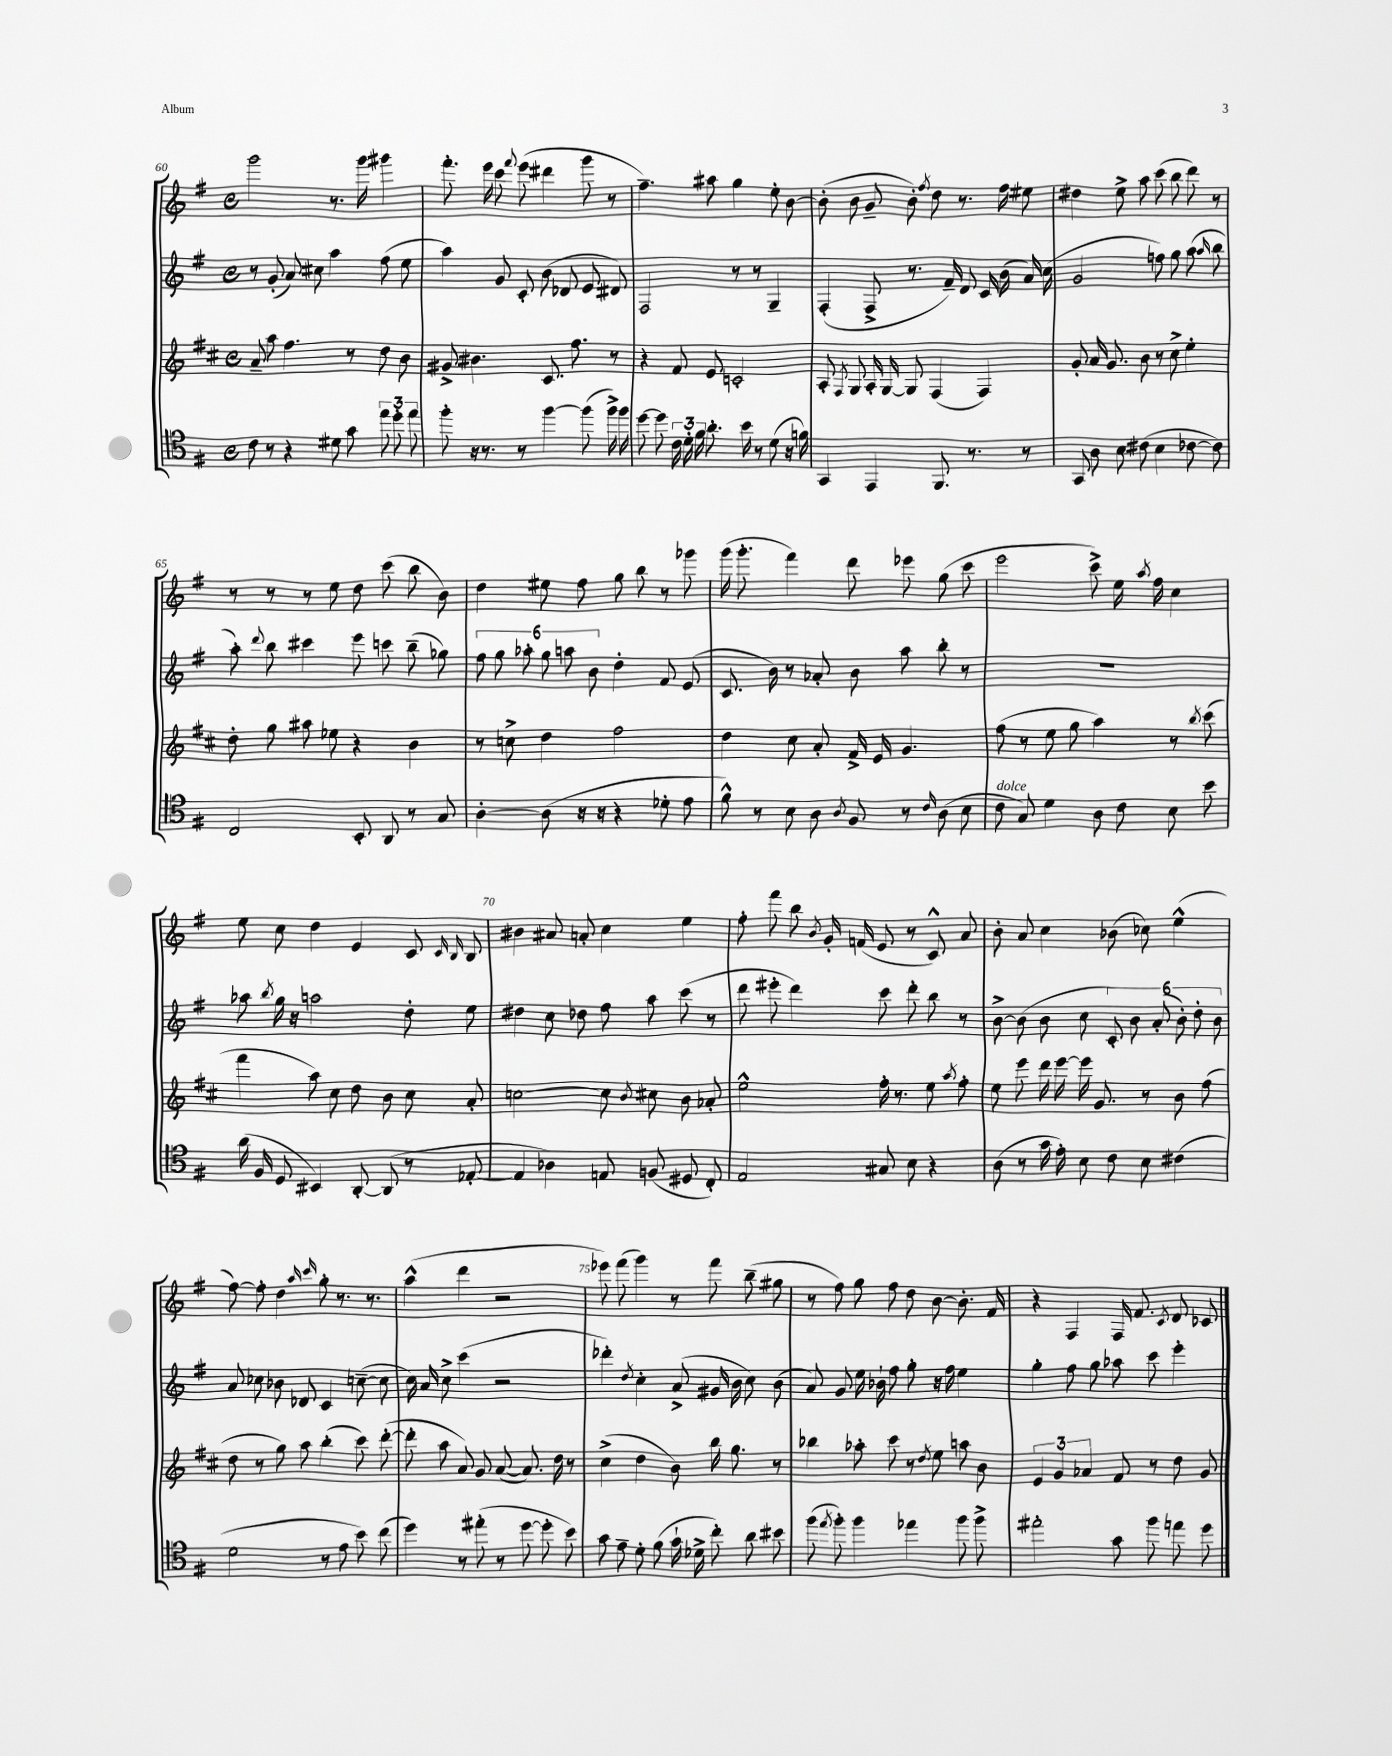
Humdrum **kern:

**kern	**kern	**kern	**kern
*part4	*part3	*part2	*part1
*staff4	*staff3	*staff2	*staff1
*clefC4	*clefG2	*clefG2	*clefG2
*k[f#]	*k[f#c#]	*k[f#]	*k[f#]
*M4/4	*M4/4	*M4/4	*M4/4
*met(c)	*met(c)	*met(c)	*met(c)
=60	=60	=60	=60
8c\	8a~/	8r	2ggg\
8r	8aa\	(8g'/	.
4r	4.ff#\	8a/)	.
.	.	8cc#X\	.
8d#X\	.	4aa\	8.r
8g\	8r	.	.
.	.	.	16ggg\
12ee\	8dd\	(8ff#\	4ggg#X\
12dd'\	.	.	.
.	8b\	8ee\	.
12ee\	.	.	.
=61	=61	=61	=61
8ff#'\	8g#X^/	4aa\)	8.fff#'\
16r	4.b#X\	.	.
8.r	.	.	16eee\
.	.	8g/	8ccc\
.	.	.	8qqfff#/
8r	.	8c'/	(8eee\
[4ff#\	8.c#/	(8b\	4ddd#X\
.	.	8d-X/	.
.	8.ff#\	.	.
(8ff#\]	.	8e/	8ggg\
16ff#^\)	8r	8d#X/)	8r
16ff#\	.	.	.
=62	=62	=62	=62
[8dd\	4r	2F#/	4.ff#~\)
8dd\]	.	.	.
24c\	8f#/	.	.
24d'\	.	.	.
24f#\	.	.	.
8.a'\	8e/	.	8aa#X\
.	2cn'/	8r	4gg\
16b\	.	.	.
8r	.	8r	.
(8d\	.	4G~/	8ee'\
16r	.	.	[8b\
16fn\)	.	.	.
=63	=63	=63	=63
4GG/	8A'/	(4F#'/	(8b'\]
.	8qF#/	.	.
.	8G/	.	8b\
4EE/	16A'/	8F#^/	8g~/
.	[16G/	.	.
.	8G/]	8.r	8b'\)
.	.	.	8qff#/
8.FF#/	(4F#/	.	8dd\
.	.	16f#~/)	.
.	.	8d/	8.r
8.r	.	.	.
.	4F#/)	16c/	.
.	.	(16b\	16ff#\
8r	.	16a/)	8ee#X\
.	.	(16cc\	.
=64	=64	=64	=64
8GG/	8g'/	2g/	4dd#X\
8A\	16a/	.	.
.	8.g/	.	.
8B\	.	.	8ee^\
(8c#X\	8b\	.	8aa\
4B\	8r	8ffn\)	(8ccc\
.	8cc#^\	8gg\	8bb\
[8c-X\	4ee'\	(8aa\	8ddd\)
.	.	16qqaa/	.
8c-\])	.	8bb\	8r
!!LO:LB:g=z
=65	=65	=65	=65
2C/	8dd'\	8aa'\)	8r
.	.	8qqddd/	.
.	8gg\	8bb\	8r
.	8aa#X\	4ccc#X\	8r
.	8ee-X\	.	8ee\
8BB'/	4r	8eee\	8dd\
8AA/	.	8cccn\	(8ccc\
8r	4b\	(8bb~\	8bb\
8G/	.	8gg-X\)	8b\)
=66	=66	=66	=66
[4A'\	8r	12ff#\	4dd\
.	.	12gg\	.
.	8ccn^\	.	.
.	.	12aa-X'\	.
(8A\]	4dd\	12gg\	8ee#X\
.	.	12aan\	.
16r	.	.	8ff#\
.	.	12b\	.
16r	.	.	.
4r	2ff#\	4dd'\	8gg\
.	.	.	8bb\
8d-X'\	.	8f#/	8r
8e\	.	(8e/	8ggg-X\
=67	=67	=67	=67
8f#^^\)	4dd\	8.c/	(16ggg\
.	.	.	8.ggg'\
8r	.	.	.
.	.	16b\)	.
8B\	8cc#\	8r	4fff#\)
8A\	8a'/	8a-X'/	.
8qA/	.	.	.
8F#/	16f#^/	8b\	8ddd\
.	16e/	.	.
8r	4.g/	8aa\	8eee-X\
16qqc/	.	.	.
(8A\	.	8bb'\	(8gg\
8B\	.	8r	8ccc\
=68	=68	=68	=68
!LO:TX:a:i:t=dolce	!	!	!
8c\	(8ff#\	1r	2eee\
8G/)	8r	.	.
4d\	8ee\	.	.
.	8gg\	.	.
8A\	4aa\)	.	8ccc^\)
8c\	.	.	16ee\
.	.	.	8qaa/
.	.	.	16ff#\
8B\	8r	.	4cc\
.	8qbb/	.	.
8b\	(8ccc#\	.	.
!!LO:LB:g=z
=69	=69	=69	=69
(16a\	4fff#\	8aa-X\	8ee\
16F#/	.	.	.
.	.	8qbb/	.
8D/	.	16gg\	8cc\
.	.	16r	.
4BB#X/)	8aa\)	2aan\	4dd\
.	8cc#\	.	.
[8AA'/	8dd\	.	4e/
(8AA/]	8b\	.	.
8r	8cc#\	8dd'\	8c/
.	.	.	16qqc/
.	.	.	16qqB/
[8E-X'/	8a'/	8ee\	8B/
=70	=70	=70	=70
4E-/]	[2ccn\	4dd#X\	4b#X\
4A-X\)	.	8cc\	8a#X/
.	.	8dd-X\	8an'/
8En/	8cc\]	8ff#\	4cc\
.	8qb/	.	.
(8Fn/	8cc#X\	8aa\	.
8D#X/	8b\	(8ccc\	4ee\
8C'/)	8a-X'/	8r	.
=71	=71	=71	=71
2E/	2ee^^\	8ddd\	8ff#'\
.	.	8eee#X'\	8fff#\
.	.	4ddd\)	8bb\
.	.	.	8qb/
.	.	.	16g'/
.	.	.	(16fn/
8G#X/	16ff#'\	8ccc\	8e/
.	8.r	.	.
8B\	.	8ddd'\	8r
4r	8ee\	8bb\	8c^^/)
.	8qaa/	.	.
.	8ff#'\	8r	8a/
=72	=72	=72	=72
(8A\	8ee\	[8b^\	8b'\
8r	8eee\	(8b\]	8a/
16g\	16ddd\	8b\	4cc\
16e'\)	[16eee\	.	.
8B\	16eee\]	8cc\	.
.	8.g/	.	.
8c\	.	12c'/)	(8b-X\
.	.	12b\	.
8B\	8r	.	8cc-X\)
.	.	(12a'/	.
(4c#X\	8b\	12b'\)	(4ee^^\
.	.	12dd'\	.
.	(8ff#\	.	.
.	.	12b\	.
!!LO:LB:g=z
=73	=73	=73	=73
2d\	8dd\	8a/	[8ff#\)
.	8r	8cc-X\	8ff#'\]
.	8gg\)	8b-X\	4dd\
.	8aa\	8d-X/	.
.	.	.	16qqaa/
.	.	.	16qqccc/
8r	(4bb'\	4c/	8gg'\
8e\	.	.	8.r
8b\)	8ccc#\)	([8ccn~\	.
.	.	.	8.r
(8cc\	([8ddd'\	8cc\]	.
=74	=74	=74	=74
4dd\)	8ddd'\]	16cc\)	(4aa^^\
.	.	16a/	.
.	8aa\	8cc^\	.
8r	8a/)	(4ccc\	4ddd\
(8ee#X'\	8g/	.	.
8r	([8a/	2r	2r
[8dd\	8.a/])	.	.
8dd'\]	.	.	.
.	16dd\	.	.
8b\)	8r	.	.
=75	=75	=75	=75
8g\	(4cc#^\	4ddd-X'\)	8eee-X\)
8e~\	.	.	(8fff#\
.	.	8qdd/	.
8d'\	4dd\	4cc'\	4ggg\)
(8f#\	.	.	.
16g`\	8b\)	(8a^/	8r
16d-X^\	.	.	.
8cc'\)	16bb\	16g#X/	8fff#\
.	8.gg\	16b\	.
8a\	.	8cc\)	(8bb~\
8b#X\	8r	(8b\	8gg#X\
=76	=76	=76	=76
(8ff#\	4bb-X\	8a/)	8r
8qee/	.	.	.
8ff#'\)	.	8g/	8ff#\)
4ff#\	8aa-X'\	16ee\	8gg\
.	.	16b-X`\	.
.	8ccc#\	8ff#\	8ff#\
4ee-X\	8r	8gg'\	8dd\
.	8qdd/	.	.
.	8ee\	16r	[8b\
.	.	16ff#\	.
8ff#\	8aan\	4ee\	8.b'\]
8ff#^\	8b\	.	.
.	.	.	16f#/
=77	=77	=77	=77
2ee#X'\	6e/	4gg'\	4r
.	6g/	.	.
.	.	8ff#\	4F#/
.	6a-X/	.	.
.	.	8gg\	.
8g\	8f#/	8aa-X\	16F#/
.	.	.	8.f#/
8ff#\	8r	8ccc\	.
.	.	.	8qc/
8een\	8dd\	4eee'\	8d/
8dd\	8g/	.	8c-X/
==	==	==	==
*-	*-	*-	*-
